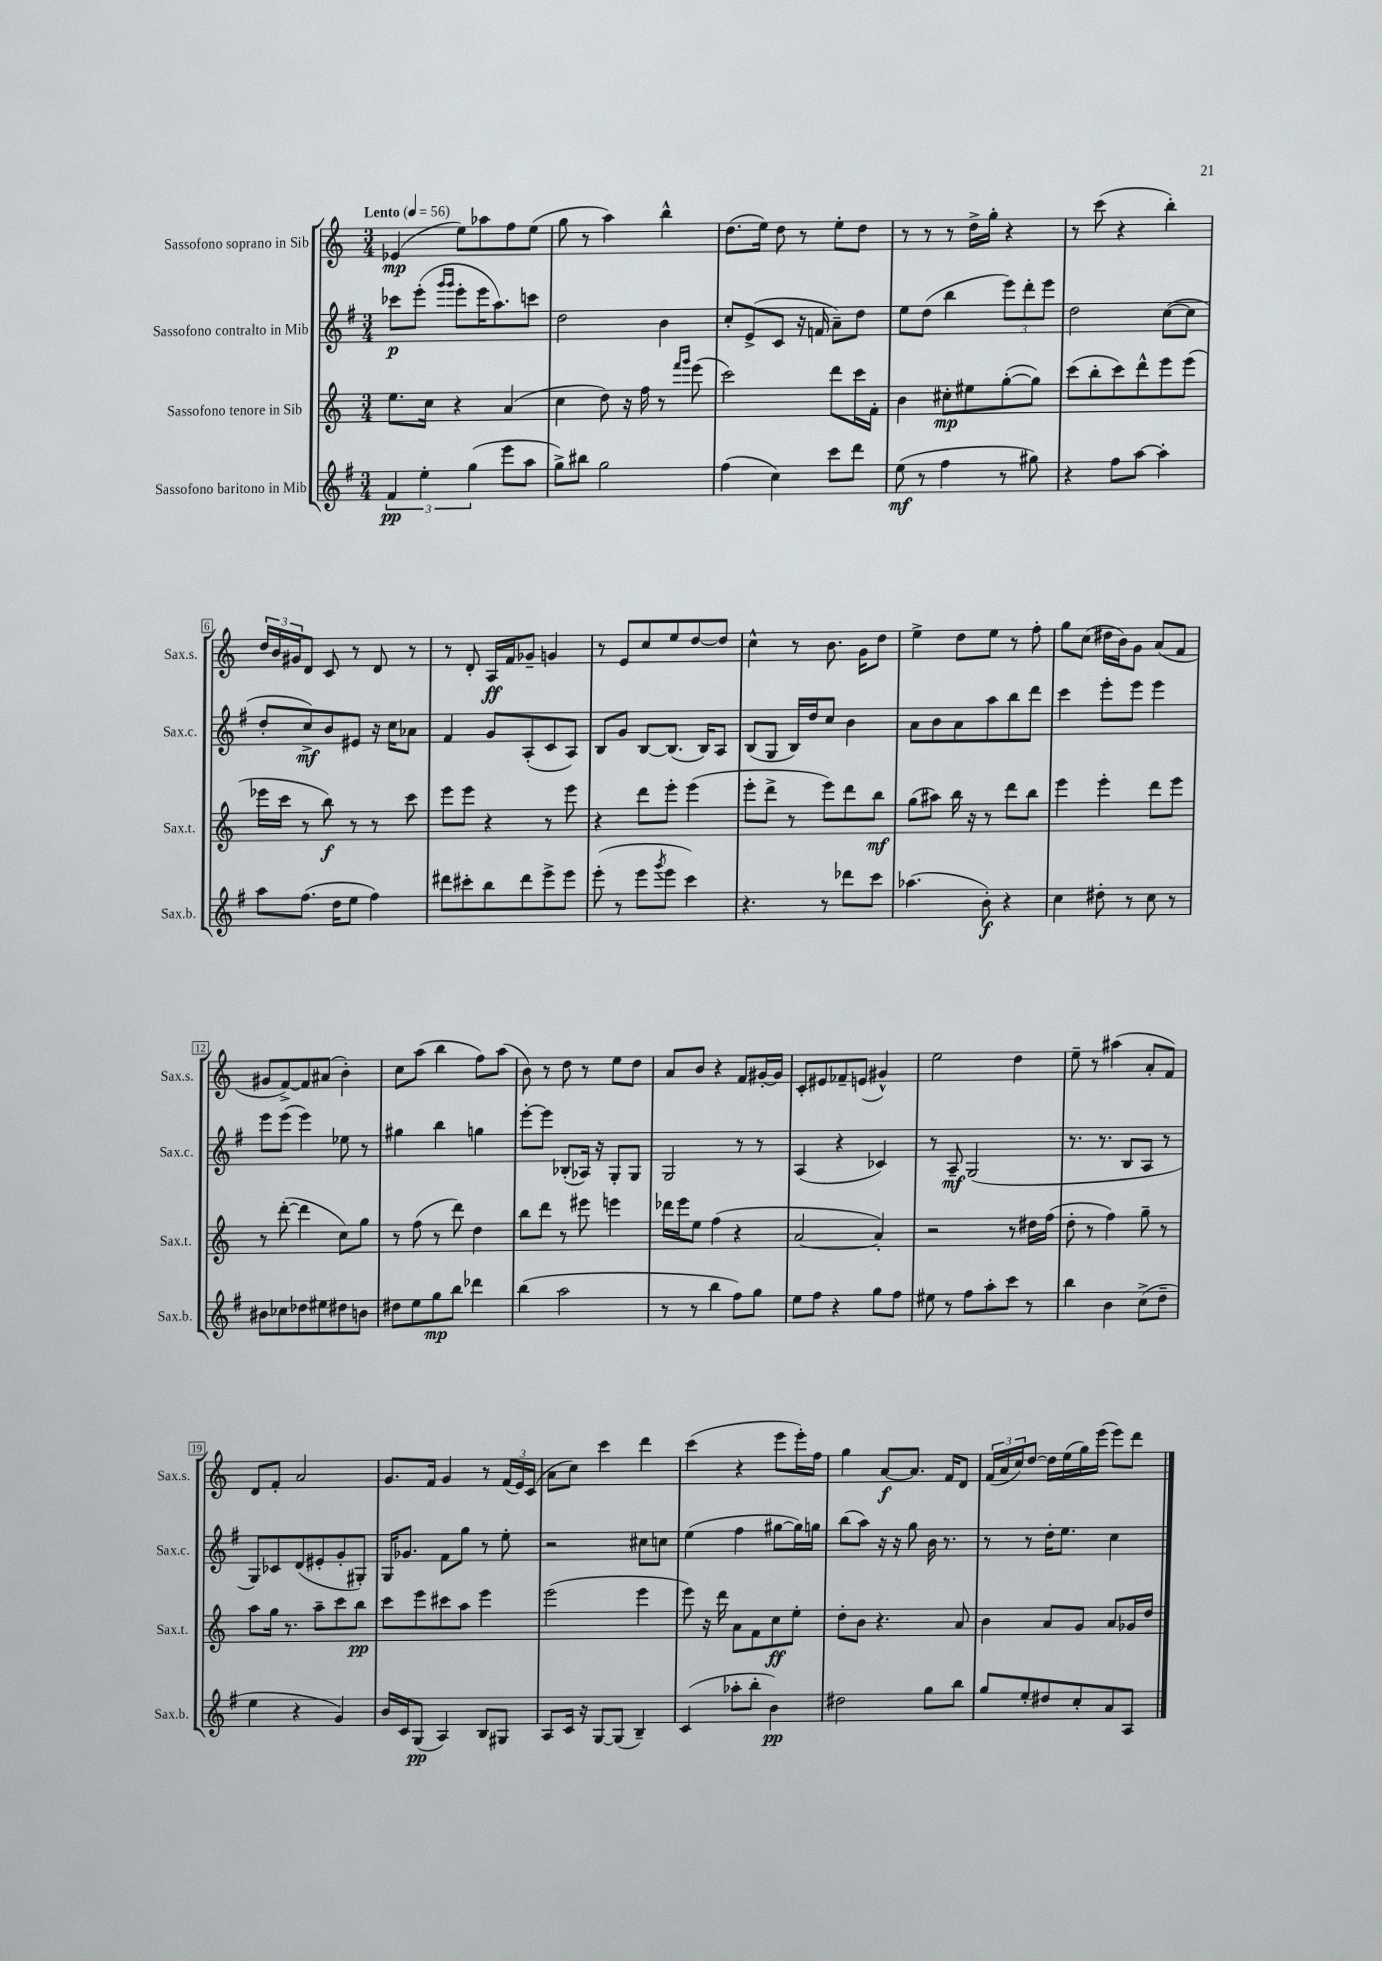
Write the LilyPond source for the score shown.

<<
\new StaffGroup <<
\new Staff = "s0" \with { instrumentName = "Sassofono soprano in Sib" shortInstrumentName = "Sax.s." } {
    \clef treble \key c \major \numericTimeSignature \time 3/4 \tempo "Lento" 4 = 56
    ees'4\mp( e''8) aes''8 f''8 e''8( |
    g''8 r8 a''4) b''4-^ |
    d''8.( e''16) d''8 r8 e''8-. d''8 |
    r8 r8 r8 d''16-> g''16-. r4 |
    r8 c'''8( r4 b''4-.) |
    \tuplet 3/2 { d''16 b'16 gis'16 } d'8 c'8 r8 d'8 r8 |
    r8 d'8-. a16\ff f'16 ges'8-- g'4 |
    r8 e'8 c''8 e''8 d''8~ d''8 |
    c''4-^ r8 b'8. g'16 d''8 |
    e''4-> d''8 e''8 r8 f''8-. |
    g''8 c''8( dis''16 b'16) g'8 a'8( f'8 |
    gis'8 f'8~->) f'8 ais'8( b'4-.) |
    c''8 a''8( b''4 f''8) a''8( |
    b'8) r8 d''8 r8 e''8 d''8 |
    a'8 b'8 r4 f'8 gis'16~-. gis'16 |
    c'8-. eis'8 fes'8-- e'8( gis'4-^) |
    e''2 d''4 |
    e''8-- r8 ais''4( a'8-. f'8) |
    d'8 f'8-. a'2 |
    g'8. f'16 g'4 r8 \tuplet 3/2 { f'16( e'16) c'16( } |
    a'8 c''8) c'''4 d'''4 |
    c'''4( r4 e'''8 e'''16-.) f''16 |
    g''4 a'8~\f a'8. f'16 d'8 |
    \tuplet 3/2 { f'16( a'16 c''16) } d''8~ d''16 e''16( g''16) e'''16( e'''8) d'''8 \bar "|." |
}
\new Staff = "s1" \with { instrumentName = "Sassofono contralto in Mib" shortInstrumentName = "Sax.c." } {
    \clef treble \key g \major \numericTimeSignature \time 3/4
    ces'''8\p e'''8-.( \grace { g'''16 g'''16 } e'''8-. e'''16 a''8.) c'''8 |
    d''2 b'4 |
    c''8-. e'8->( c'8 r16 f'16 a'8--) d''8 |
    e''8 d''8( b''4 \tuplet 3/2 { e'''8) d'''8-. e'''8 } |
    d''2 c''8~( c''8 |
    d''8-. c''8->\mf) b'8 eis'8 r16 c''16 aes'8 |
    fis'4 g'8 a8-.( c'8 a8) |
    b8 g'8 b8~ b8.( b16) a8 |
    b8( g8 b16) d''16 c''8 b'4 |
    a'8 b'8 a'8 a''8 b''8 d'''8 |
    c'''4 e'''8-. e'''8 e'''4 |
    e'''8 e'''8( e'''4) ees''8 r8 |
    gis''4 b''4 g''4 |
    e'''8~-. e'''8 bes8-.( aes16) r16 g8-. g8 |
    g2 r8 r8 |
    a4( r4 ces'4) |
    r8 a8--\mf g2( |
    r8. r8. b8 a8 r8 |
    g8) ces'8 d'8( eis'8-. g'8-. gis8-.) |
    g16 ges'8. fis'8 g''8 r8 e''8-. |
    r2 cis''8 c''8 |
    e''4( fis''4 gis''8~ gis''16) g''16 |
    b''8( a''8) r16 r16 g''8 b'16 r8. |
    r8 r8 d''16-. e''8. c''4 \bar "|." |
}
\new Staff = "s2" \with { instrumentName = "Sassofono tenore in Sib" shortInstrumentName = "Sax.t." } {
    \clef treble \key c \major \numericTimeSignature \time 3/4
    e''8. c''16 r4 a'4( |
    c''4 d''8) r16 f''16 r8 \grace { f'''16 g'''16 } e'''8( |
    c'''2) d'''8 c'''16 f'16-. |
    b'4 cis''8-.\mp eis''8 g''8~-.( g''8) |
    c'''8( b''8-. c'''8) d'''8-^ e'''8 e'''8( |
    ees'''16 c'''16 r8 b''8\f) r8 r8 c'''8 |
    e'''8 e'''8 r4 r8 e'''8 |
    r4 d'''8 e'''8-. e'''4( |
    e'''8-. d'''8-> r8 e'''8) d'''8 b''8\mf |
    g''8( ais''8) b''16 r16 r8 d'''8 b''8 |
    e'''4 e'''4-. d'''8 e'''8 |
    r8 d'''8~-.( d'''4 c''8) g''8 |
    r8 f''8( r8 d'''8) d''4 |
    b''8 d'''8 r8 eis'''8 e'''4 |
    des'''16 e'''16 e''8 f''4( r4 |
    a'2~ a'4-.) |
    r2 r8 dis''16 f''16( |
    d''8-. r8 f''4) g''8-- r8 |
    a''8 g''16 r8. a''8-- c'''8 b''8\pp |
    c'''8 e'''8 cis'''8 a''8 e'''4 |
    e'''2( e'''4 |
    e'''8) r16 d'''16 a'8 f'8 c''8\ff e''8-. |
    d''8-. b'8 r4. a'8 |
    b'4 a'8 g'8 a'8 ges'16 d''16 \bar "|." |
}
\new Staff = "s3" \with { instrumentName = "Sassofono baritono in Mib" shortInstrumentName = "Sax.b." } {
    \clef treble \key g \major \numericTimeSignature \time 3/4
    \tuplet 3/2 { fis'4\pp e''4-. g''4( } e'''8 a''8 |
    g''8->) bis''8 g''2 |
    fis''4( c''4) c'''8 d'''8 |
    e''8\mf( r8 fis''4 r8 gis''8) |
    r4 fis''8 a''8~ a''4-. |
    a''8 fis''8.( d''16 e''8 fis''4) |
    dis'''8 cis'''8-. b''8 dis'''8 e'''8-> e'''8 |
    e'''8-.( r8 e'''8 \acciaccatura { g'''8 } e'''8 c'''4) |
    r4. r8 des'''8 c'''8 |
    aes''4.( b'8-.\f) r4 |
    c''4 dis''8-. r8 c''8 r8 |
    bis'8 ces''8 des''8 eis''8 dis''8 b'8 |
    dis''8 e''8 g''8\mp b''8 des'''4 |
    b''4( a''2 |
    r8 r8 b''4 fis''8) g''8 |
    e''8 fis''8 r4 g''8 fis''8 |
    eis''8 r8 fis''8 a''8-. c'''8 r8 |
    b''4 b'4 c''8->( d''8-- |
    e''4 r4 g'4) |
    b'16 c'16 g8\pp( a4) b8 gis8 |
    a8 c'16 r16 g8~ g8( b4--) |
    c'4( aes''8-. b''8-. b'4\pp) |
    dis''2 g''8 b''8 |
    g''8 e''8-. dis''8 c''8-. a'8 a8 \bar "|." |
}
>>
>>
\layout { \context { \Score \override BarNumber.stencil = #(make-stencil-boxer 0.1 0.3 ly:text-interface::print) } }
